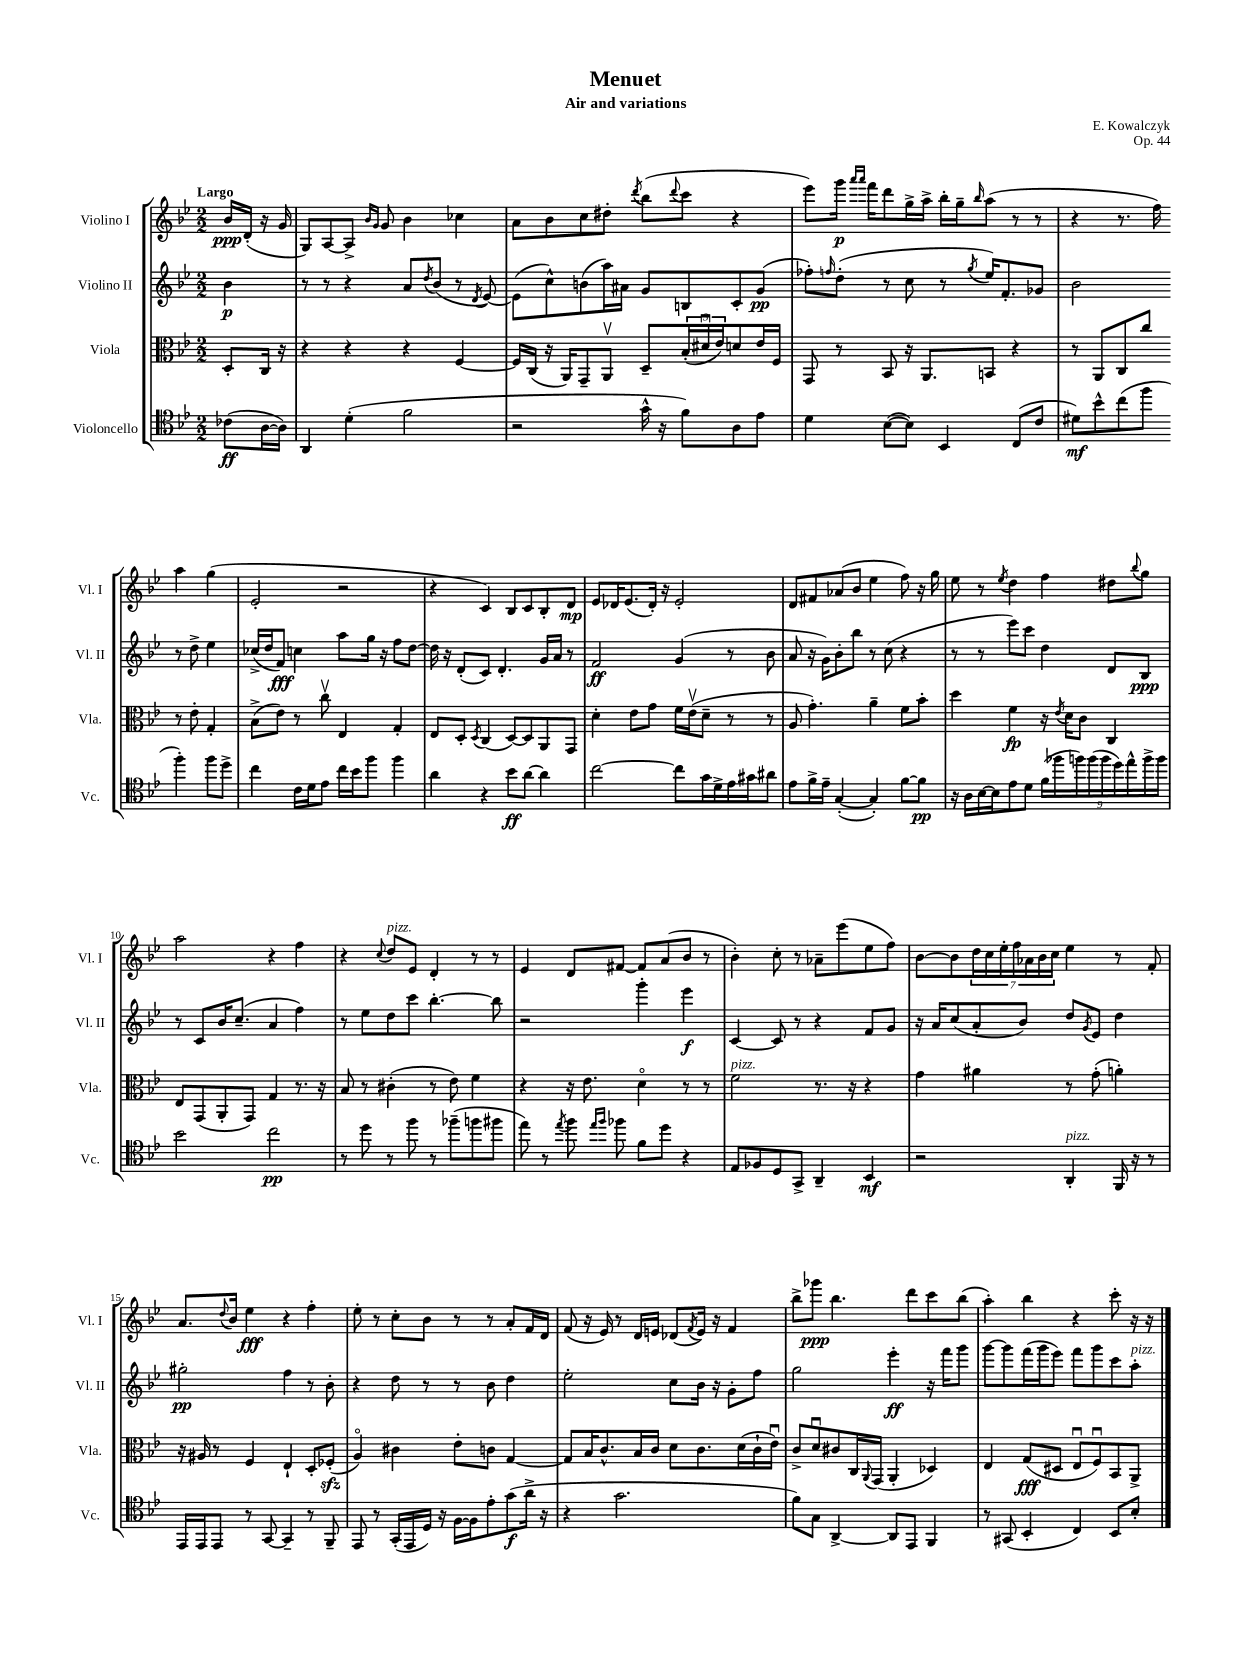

**kern	**dynam	**kern	**dynam	**kern	**dynam	**kern	**dynam
*part4	*part4	*part3	*part3	*part2	*part2	*part1	*part1
*staff4	*staff4	*staff3	*staff3	*staff2	*staff2	*staff1	*staff1
*I"Violoncello	*	*I"Viola	*	*I"Violino II	*	*I"Violino I	*
*I'Vc.	*	*I'Vla.	*	*I'Vl. II	*	*I'Vl. I	*
*clefC4	*	*clefC3	*	*clefG2	*	*clefG2	*
*k[b-e-]	*	*k[b-e-]	*	*k[b-e-]	*	*k[b-e-]	*
*M2/2	*	*M2/2	*	*M2/2	*	*M2/2	*
=	=	=	=	=	=	=	=
!	!	!	!	!	!	!LO:TX:a:B:t=Largo	!
(8c-X\L	ff	8D'/L	.	4b-\	p	16b-/LL	ppp
.	.	.	.	.	.	(16d'/JJ	.
[16A\L	.	16C/Jk	.	.	.	16r	.
16A\JJ])	.	16r	.	.	.	16g/	.
=1	=1	=1	=1	=1	=1	=1	=1
4AA/	.	4r	.	8r	.	8G/L)	.
.	.	.	.	8r	.	[8A/	.
(4d'\	.	4r	.	4r	.	8A^/J]	.
.	.	.	.	.	.	16qqb-/LL	.
.	.	.	.	.	.	16qqg/JJ	.
.	.	.	.	.	.	8g/	.
2f\	.	4r	.	8a/L	.	4b-\	.
.	.	.	.	8qdd/	.	.	.
.	.	.	.	(8b-/J	.	.	.
.	.	[4F/	.	8r	.	4cc-X\	.
.	.	.	.	8qd/	.	.	.
.	.	.	.	[8e-/)	.	.	.
=2	=2	=2	=2	=2	=2	=2	=2
2r	.	16F/LL]	.	(8e-\L]	.	8a\L	.
.	.	(16C/JJ	.	.	.	.	.
.	.	16r	.	8cc^^\)	.	8b-\	.
.	.	16AA/KL)	.	.	.	.	.
.	.	8GG~/	.	(8bn\	.	8cc\	.
.	.	8AAv/J	.	16aa\L)	.	8dd#X'\J	.
.	.	.	.	16a#X\JJ	.	.	.
.	.	.	.	.	.	8qddd/	.
16g^^\	.	8D~/L	.	8g/L	.	(8bb-\L	.
16r	.	.	.	.	.	.	.
.	.	.	.	.	.	8qqddd/	.
8f\L)	.	(24B-'/L	.	8Bn/	.	8ccc\J	.
.	.	24d#Xu/	.	.	.	.	.
.	.	24e-/J)	.	.	.	.	.
8A\	.	8dn/	.	8c'/	.	4r	.
8e-\J	.	16e-/L	.	(8g/J	pp	.	.
.	.	16F/JJ	.	.	.	.	.
=3	=3	=3	=3	=3	=3	=3	=3
4d\	.	8GG/	.	8ff-X'\L)	.	8eee-\L)	.
.	.	.	.	16qqffn/	.	.	.
.	.	8r	.	(8dd'\J	.	16ggg\Jk	p
.	.	.	.	.	.	16qqaaa/LL	.
.	.	.	.	.	.	16qqaaa/JJ	.
.	.	.	.	.	.	16fff\KL	.
([8B-\L	.	8BB-/	.	8r	.	8ddd\	.
8B-\J])	.	16r	.	8cc\	.	16gg^\L	.
.	.	8.AA/L	.	.	.	16aa^\JJ	.
4BB-/	.	.	.	8r	.	16bb-'\LL	.
.	.	.	.	.	.	16gg~\J	.
.	.	.	.	8qgg/	.	16qqbb-/	.
.	.	8BBn/J	.	16ee-/KL)	.	(8aa\J	.
.	.	.	.	8.f'/	.	.	.
(8C/L	.	4r	.	.	.	8r	.
8c/J	.	.	.	8g-X/J	.	8r	.
=4	=4	=4	=4	=4	=4	=4	=4
8d#X\L)	mf	8r	.	2b-\	.	4r	.
8b-^^\	.	8AA/L	.	.	.	.	.
(8cc\	.	8C/	.	.	.	8.r	.
8ff\J	.	8cc/J	.	.	.	.	.
.	.	.	.	.	.	16ff\)	.
4ff'\)	.	8r	.	8r	.	4aa\	.
.	.	8e-'\	.	8dd^\	.	.	.
8ff\L	.	4G'/	.	4ee-\	.	(4gg\	.
8dd^\J	.	.	.	.	.	.	.
!!LO:LB:g=z
=5	=5	=5	=5	=5	=5	=5	=5
4cc\	.	(8B-^\L	.	(16cc-X^/LL	.	2e-'/	.
.	.	.	.	16dd/J	.	.	.
.	.	8e-\J)	.	8f/J)	fff	.	.
16c\LL	.	8r	.	4ccn\	.	.	.
16d\J	.	.	.	.	.	.	.
8e-\J	.	8ccv\	.	.	.	.	.
16cc\LL	.	4E-/	.	8aa\L	.	2r	.
16b-\J	.	.	.	.	.	.	.
8ff\J	.	.	.	16gg\Jk	.	.	.
.	.	.	.	16r	.	.	.
4ff\	.	4G'/	.	8ff\L	.	.	.
.	.	.	.	[8dd\J	.	.	.
=6	=6	=6	=6	=6	=6	=6	=6
4a\	.	8E-/L	.	16dd\]	.	4r	.
.	.	.	.	16r	.	.	.
.	.	8D'/J	.	(8d'/L	.	.	.
.	.	8qD/	.	.	.	.	.
4r	.	(4C/	.	8c/J)	.	4c/)	.
.	.	.	.	4.d'/	.	.	.
8b-\L	ff	[8D/L)	.	.	.	8B-/L	.
[8a\J	.	8D/]	.	.	.	8c/	.
4a\]	.	8AA/	.	16g/LL	.	8B-'/	.
.	.	.	.	16a/JJ	.	.	.
.	.	8GG/J	.	8r	.	8d/J	mp
=7	=7	=7	=7	=7	=7	=7	=7
[2cc\	.	4d'\	.	2f/	ff	8e-/L	.
.	.	.	.	.	.	16d-X/K	.
.	.	.	.	.	.	(8.e-/	.
.	.	8e-\L	.	.	.	.	.
.	.	8g\J	.	.	.	16d-'/Jk)	.
.	.	.	.	.	.	16r	.
8cc\L]	.	16f\LL	.	(4g/	.	2e-'/	.
.	.	(16e-v\J	.	.	.	.	.
16g\L	.	8d~\J	.	.	.	.	.
16d^\	.	.	.	.	.	.	.
16e-\	.	8r	.	8r	.	.	.
16g#X\J	.	.	.	.	.	.	.
8a#X\J	.	8r	.	8b-\	.	.	.
=8	=8	=8	=8	=8	=8	=8	=8
8e-\L	.	8A/	.	8a/	.	8d/L	.
16f^\L	.	4.g'\)	.	16r	.	8f#X/	.
16e-~\JJ	.	.	.	16g\KL)	.	.	.
([4G'/	.	.	.	8b-'\	.	(8a-X/	.
.	.	.	.	8bb-\J	.	8b-/J	.
4G'/])	.	4a~\	.	8r	.	4ee-\	.
.	.	.	.	(8cc\	.	.	.
[8f\L	.	8f\L	.	4r	.	8ff\)	.
8f\J]	pp	8b-'\J	.	.	.	16r	.
.	.	.	.	.	.	16gg\	.
=9	=9	=9	=9	=9	=9	=9	=9
16r	.	4dd\	.	8r	.	8ee-\	.
16A\LL	.	.	.	.	.	.	.
[16B-\	.	.	.	8r	.	8r	.
16B-\J]	.	.	.	.	.	.	.
.	.	.	.	.	.	8qee-/	.
8e-\	.	4f\	fp	8eee-\L)	.	4dd\	.
8d\J	.	.	.	8ccc\J	.	.	.
(18f\LL	.	16r	.	4dd\	.	4ff\	.
18ff-X\	.	.	.	.	.	.	.
.	.	8qe-/	.	.	.	.	.
.	.	16d\KL	.	.	.	.	.
18ffn\)	.	.	.	.	.	.	.
.	.	8c\J	.	.	.	.	.
(18ff\	.	.	.	.	.	.	.
18ff\	.	.	.	.	.	.	.
.	.	4C/	.	8d/L	.	8dd#X\L	.
18dd\)	.	.	.	.	.	.	.
18ee-^^\	.	.	.	.	.	.	.
.	.	.	.	.	.	8qqbb-/	.
.	.	.	.	8B-/J	ppp	8gg\J	.
18ff^\	.	.	.	.	.	.	.
18ff\JJ	.	.	.	.	.	.	.
!!LO:LB:g=z
=10	=10	=10	=10	=10	=10	=10	=10
2b-\	.	8E-/L	.	8r	.	2aa\	.
.	.	(8GG/	.	8c/L	.	.	.
.	.	8AA'/	.	16b-/K	.	.	.
.	.	.	.	(8.cc~/J	.	.	.
.	.	8GG/J)	.	.	.	.	.
2cc\	pp	4G/	.	4a/	.	4r	.
.	.	8.r	.	4ff\)	.	4ff\	.
.	.	16r	.	.	.	.	.
=11	=11	=11	=11	=11	=11	=11	=11
8r	.	8B-/	.	8r	.	4r	.
8dd\	.	8r	.	8ee-\L	.	.	.
.	.	.	.	.	.	8qqcc/	.
!	!	!	!	!	!	!LO:TX:a:i:t=pizz.	!
8r	.	(4c#X'\	.	8dd\	.	8dd/L	.
8ff\	.	.	.	8ccc\J	.	8e-/J	.
8r	.	8r	.	[4.bb-'\	.	4d'/	.
(8ff-X~\L	.	8e-\)	.	.	.	.	.
8ffn\	.	4f\	.	.	.	8r	.
8ff#X\J	.	.	.	8bb-\]	.	8r	.
=12	=12	=12	=12	=12	=12	=12	=12
8ee-\)	.	4r	.	2r	.	4e-/	.
8r	.	.	.	.	.	.	.
8qee-/	.	.	.	.	.	.	.
8ff\	.	16r	.	.	.	8d/L	.
.	.	8.e-\	.	.	.	.	.
16qqee-/LL	.	.	.	.	.	.	.
16qqff/JJ	.	.	.	.	.	.	.
8ff-X\	.	.	.	.	.	[8f#X/J	.
8f\L	.	4d\	.	4ggg'\	.	8f#/L]	.
8dd\J	.	.	.	.	.	(8a/	.
4r	.	8r	.	4eee-\	f	8b-/J	.
.	.	8r	.	.	.	8r	.
=13	=13	=13	=13	=13	=13	=13	=13
!	!	!LO:TX:a:i:t=pizz.	!	!	!	!	!
8E-/L	.	2f\	.	[4c/	.	4b-'\)	.
8F-X/	.	.	.	.	.	.	.
8D/	.	.	.	8c/]	.	8cc'\	.
8GG^/J	.	.	.	8r	.	8r	.
4AA~/	.	8.r	.	4r	.	8a-X~\L	.
.	.	.	.	.	.	(8eee-\	.
.	.	16r	.	.	.	.	.
4BB-/	mf	4r	.	8f/L	.	8ee-\	.
.	.	.	.	8g/J	.	8ff\J)	.
=14	=14	=14	=14	=14	=14	=14	=14
2r	.	4g\	.	16r	.	[8b-\L	.
.	.	.	.	16a/KL	.	.	.
.	.	.	.	(8cc/	.	8b-\]	.
.	.	4a#X\	.	8a'/	.	28dd\L	.
.	.	.	.	.	.	28cc\	.
.	.	.	.	.	.	28ee-'\	.
.	.	.	.	.	.	28ff\	.
.	.	.	.	8b-/J)	.	.	.
.	.	.	.	.	.	28a-X\	.
.	.	.	.	.	.	28b-\	.
.	.	.	.	.	.	28cc\JJ	.
!LO:TX:a:i:t=pizz.	!	!	!	!	!	!	!
4AA'/	.	8r	.	8dd/L	.	4ee-\	.
.	.	.	.	8qg/	.	.	.
.	.	(8g'\	.	8e-/J	.	.	.
16FF/	.	4an'\)	.	4dd\	.	8r	.
16r	.	.	.	.	.	.	.
8r	.	.	.	.	.	8f'/	.
!!LO:LB:g=z
=15	=15	=15	=15	=15	=15	=15	=15
16EE-/LL	.	16r	.	2gg#X'\	pp	8.a/L	.
16EE-/J	.	16A#X/	.	.	.	.	.
8EE-/J	.	8r	.	.	.	.	.
.	.	.	.	.	.	8qqdd/	.
.	.	.	.	.	.	16b-/Jk	.
8r	.	4F/	.	.	.	4ee-\	fff
[8GG/	.	.	.	.	.	.	.
4GG~/]	.	4E-`/	.	4ff\	.	4r	.
8r	.	8D'/L	.	8r	.	4ff'\	.
8FF~/	.	(8F-Xzz'/J	.	8b-'\	.	.	.
=16	=16	=16	=16	=16	=16	=16	=16
8EE-/	.	4A/)	.	4r	.	8ee-'\	.
8r	.	.	.	.	.	8r	.
(16GG'/LL	.	4c#X\	.	8dd\	.	8cc'\L	.
16EE-/	.	.	.	.	.	.	.
16D/JJ)	.	.	.	8r	.	8b-\J	.
16r	.	.	.	.	.	.	.
[16F\LL	.	8e-'\L	.	8r	.	8r	.
16F\J]	.	.	.	.	.	.	.
8e-'\	.	8cn\J	.	8b-\	.	8r	.
(8g\	f	[4G/	.	4dd\	.	8a'/L	.
16a^\Jk	.	.	.	.	.	16f/L	.
16r	.	.	.	.	.	16d/JJ	.
=17	=17	=17	=17	=17	=17	=17	=17
4r	.	8G/L]	.	2ee-'\	.	(8f/	.
.	.	16B-/K	.	.	.	16r	.
.	.	8.c^^/	.	.	.	16e-/)	.
2.g\	.	.	.	.	.	8r	.
.	.	16B-/L	.	.	.	16d/LL	.
.	.	16c/JJ	.	.	.	16en/JJ	.
.	.	8d\L	.	8cc\L	.	(8d-X/L	.
.	.	.	.	.	.	8qf/	.
.	.	8.c\	.	16b-\Jk	.	16e/Jk)	.
.	.	.	.	16r	.	16r	.
.	.	.	.	8g'\L	.	4f/	.
.	.	(16d\L	.	.	.	.	.
.	.	16c`\	.	8ff\J	.	.	.
.	.	16e-u\JJ)	.	.	.	.	.
=18	=18	=18	=18	=18	=18	=18	=18
8f\L)	.	8c^/L	.	2gg\	.	8bb-^\L	.
8G\J	.	8du/	.	.	.	8ggg-X\J	ppp
[4AA^/	.	8c#X/	.	.	.	4.bb-\	.
.	.	16C/L	.	.	.	.	.
.	.	8qqAA/	.	.	.	.	.
.	.	(16GG/JJ	.	.	.	.	.
8AA/L]	.	4AA'/	.	4eee-'\	ff	.	.
8EE-/J	.	.	.	.	.	8ddd\L	.
4FF/	.	4D-X/)	.	16r	.	8ccc\	.
.	.	.	.	16fff\KL	.	.	.
.	.	.	.	8ggg\J	.	(8bb-\J	.
=19	=19	=19	=19	=19	=19	=19	=19
8r	.	4E-/	.	[8ggg\L	.	4aa'\)	.
(8GG#X/	.	.	.	8ggg\]	.	.	.
4BB-'/	.	(8G/L	fff	(16fff\L	.	4bb-\	.
.	.	.	.	16ggg\J	.	.	.
.	.	8D#X/J	.	8eee-\J)	.	.	.
4C/)	.	8E-u/L	.	8fff\L	.	4r	.
.	.	8Fu/)	.	8ggg\	.	.	.
8BB-/L	.	8BB-/	.	8ccc\	.	8ccc'\	.
!	!	!	!	!LO:TX:a:i:t=pizz.	!	!	!
8B-'/J	.	8AA^/J	.	8aa'\J	.	16r	.
.	.	.	.	.	.	16r	.
==	==	==	==	==	==	==	==
*-	*-	*-	*-	*-	*-	*-	*-
